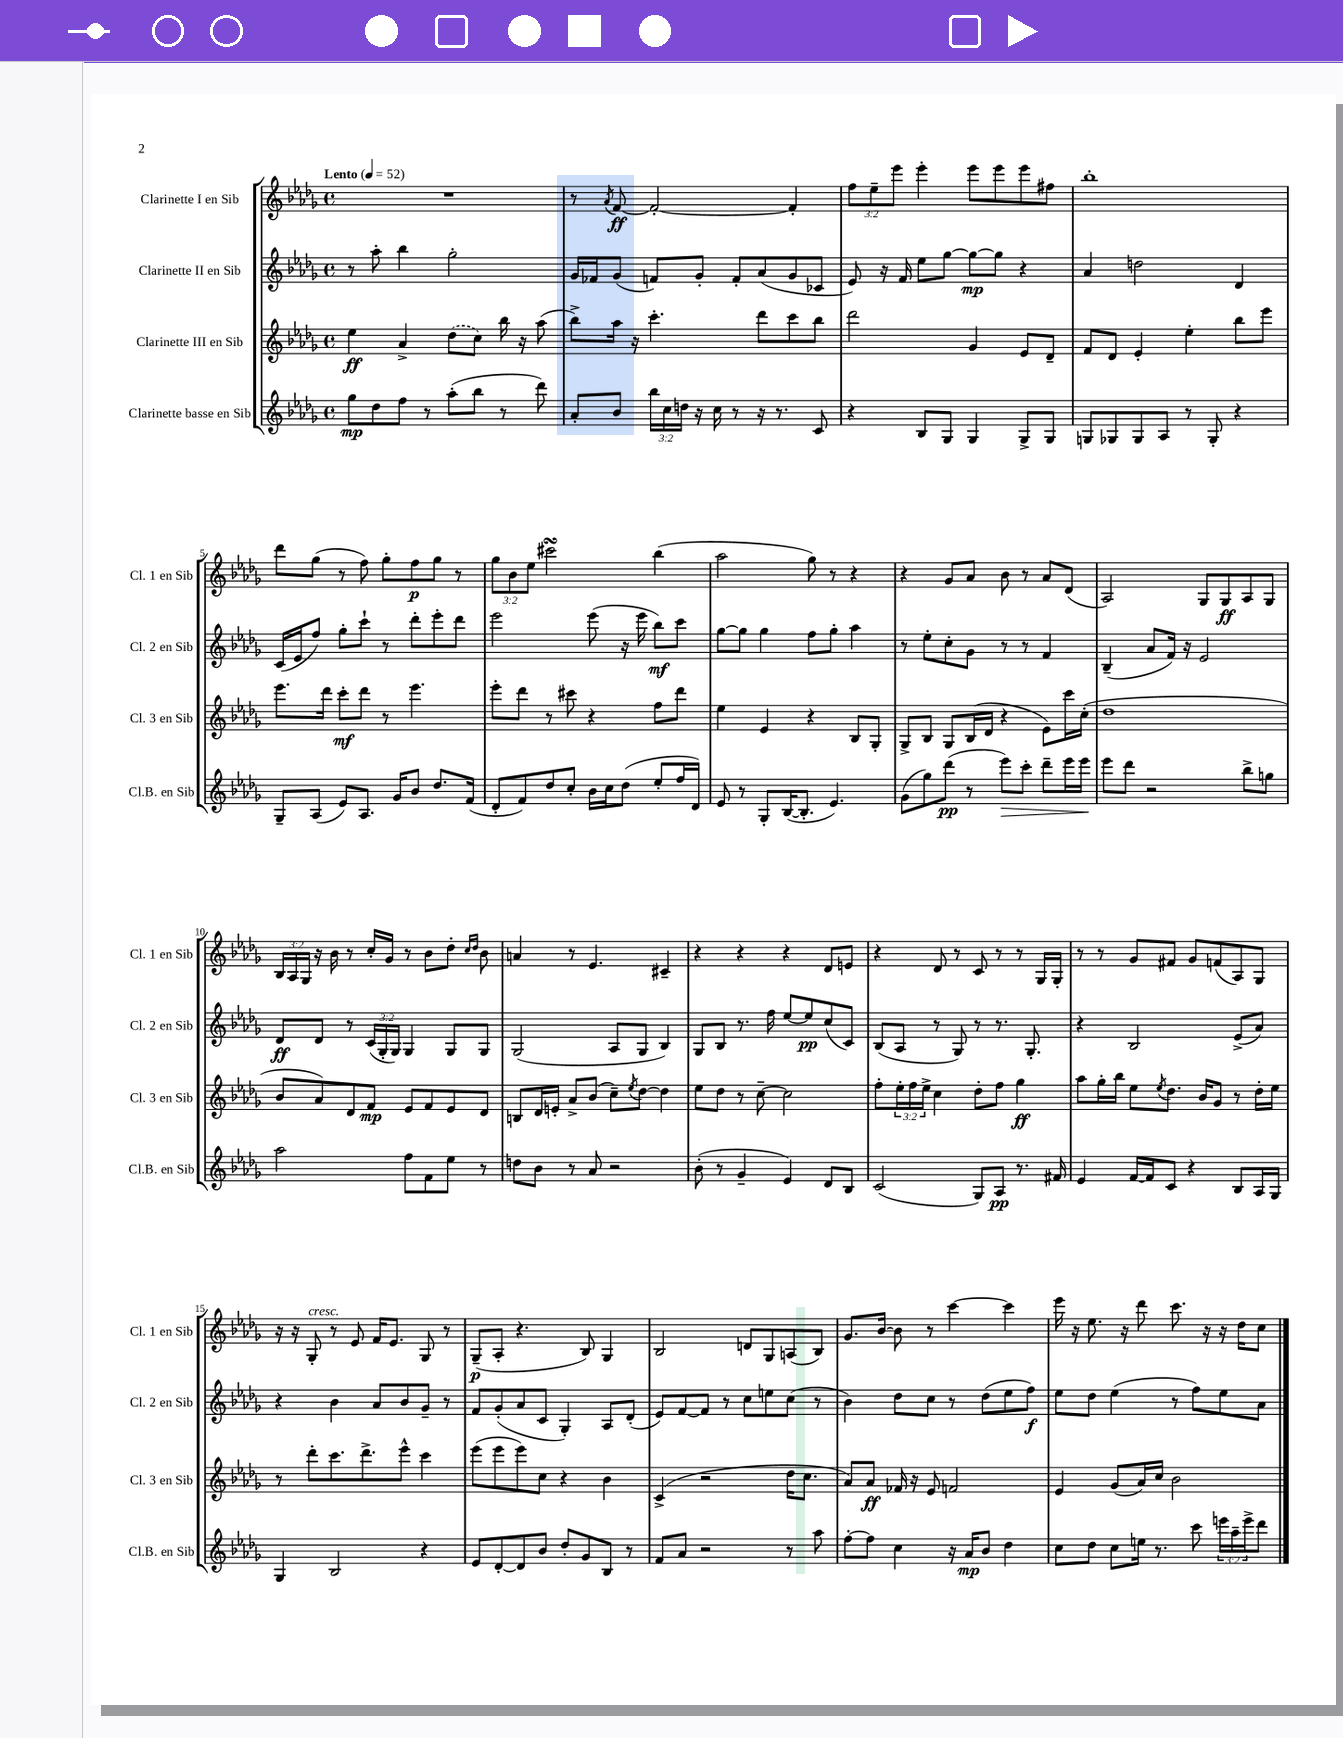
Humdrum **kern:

**kern	**kern	**kern	**kern
*staff4	*staff3	*staff2	*staff1
*clefG2	*clefG2	*clefG2	*clefG2
*k[b-e-a-d-g-]	*k[b-e-a-d-g-]	*k[b-e-a-d-g-]	*k[b-e-a-d-g-]
*M4/4	*M4/4	*M4/4	*M4/4
*met(c)	*met(c)	*met(c)	*met(c)
*MM52	*MM52	*MM52	*MM52
8gg-\L	4ee-\	8r	1r
8dd-\	.	8aa-'\	.
8ff\J	4a-^/	4bb-\	.
8r	.	.	.
(8aa-'\L	(8dd-\L	2gg-'\	.
8bb-\J	8cc\J)	.	.
8r	16bb-\	.	.
.	16r	.	.
8ddd-\)	(8aa-\	.	.
=	=	=	=
8a-'/L	8bb-^\L)	16g-/LL	8r
.	.	16f-/J	.
.	.	.	8qa-/
8b-/J	16aa-\Jk	(8g-/J	[8f/
.	16r	.	.
24bb-\LL	4.ccc'\	8f/L)	2f'/_
24cc\	.	.	.
24dd\JJ	.	.	.
16r	.	8g-'/J	.
16cc\	.	.	.
8r	.	8f'/L	.
16r	8ddd-\L	(8a-/	.
8.r	.	.	.
.	8ccc\	8g-/	4f'/]
8c/	8bb-\J	8c-/J	.
=	=	=	=
4r	2ddd-\	8e-/)	12ff\L
.	.	.	12ee-~\
.	.	16r	.
.	.	.	12eee-\J
.	.	16f/	.
8B-/L	.	8ee-\L	4eee-'\
8G-/J	.	[8gg-\J	.
4G-/	4g-/	8gg-\_L	8eee-\L
.	.	8gg-\]J	8eee-\
8G-^/L	8e-/L	4r	8eee-\
8G-/J	8d-~/J	.	8ff#\J
=	=	=	=
8G/L	8f/L	4a-/	1bb-'
8G-/	8d-/J	.	.
8G-/	4e-'/	2dd\	.
8A-/J	.	.	.
8r	4ee-'\	.	.
8G-'/	.	.	.
4r	8bb-\L	4d-/	.
.	8eee-\J	.	.
=	=	=	=
8G-~/L	8.eee-\L	(16c/LL	8ddd-\L
.	.	16e-/J	.
(8A-/J	.	8ff/J)	(8gg-\J
.	16ddd-\Jk	.	.
8e-/L)	8ccc'\L	8gg-'\L	8r
8.A-/J	8ddd-\J	8ccc`\J	8ff\)
.	8r	8r	8gg-'\L
16g-/LK	.	.	.
8b-/J	4.eee-\	8ddd-'\L	8ff\
8.dd-/L	.	8eee-'\	8gg-\J
.	.	8ddd-\J	8r
(16f/Jk	.	.	.
=	=	=	=
8d-'/L	8eee-'\L	2eee-\	12gg-\L
.	.	.	12b-\
8f/)	8ddd-\J	.	.
.	.	.	12ee-\J
8dd-/	8r	.	2ccc#\
8cc'/J	8ccc#\	.	.
16b-\LL	4r	(8eee-\	.
16cc\J	.	.	.
(8dd-\J	.	16r	.
.	.	16eee-\	.
8ee-'/L	8ff\L	8bb-\L)	(4bb-\
16ff/L	8ddd-\J	8ccc\J	.
16d-/JJ)	.	.	.
=	=	=	=
8e-/	4ee-\	[8gg-\L	2aa-\
8r	.	8gg-\]J	.
8G-'/L	4e-/	4gg-\	.
([16B-/K	.	.	.
8.B-'/]J	.	.	.
.	4r	8ff\L	8gg-\)
4.e-/)	.	8gg-'\J	8r
.	8B-/L	4aa-\	4r
.	8G-'/J	.	.
=	=	=	=
(8g-\L	8G-^/L	8r	4r
8gg-\)	8B-/J	8ee-'\L	.
(8ddd-\J	8G-/L	8cc'\	8g-/L
8r	(16B-/L	8g-\J	8a-/J
.	16d-/JJ	.	.
8eee-\L)	4r	8r	8b-\
8ccc'\J	.	8r	8r
8ddd-~\L	8e-\L)	4f/	8a-/L
16eee-\L	16ccc\L	.	(8d-/J
16eee-\JJ	(16cc'\JJ	.	.
=	=	=	=
8eee-\L	1dd-	(4B-~/	2A-/)
8ddd-\J	.	.	.
2r	.	8a-/L	.
.	.	16f/Jk)	.
.	.	16r	.
.	.	2e-/	8G-/L
.	.	.	8G-/
8bb-^\L	.	.	8A-/
8gg\J	.	.	8G-/J
=	=	=	=
2aa-\	8b-/L	8d-/L	24B-/LL
.	.	.	24A-/
.	.	.	24G-/JJ
.	8a-/)	8d-/J	16r
.	.	.	16b-\
.	8d-/	8r	8r
.	8f/J	(24c/LL	16cc'/LL
.	.	24G-'/	.
.	.	.	16g-/JJ
.	.	24G-/JJ)	.
8ff\L	8e-/L	4G-/	8r
8f\	8f/	.	8b-\L
8ee-\J	8e-/	8G-/L	8dd-'\J
.	.	.	16qqcc/LL
.	.	.	16qqdd-/JJ
8r	8d-/J	8G-/J	8b-\
=	=	=	=
8dd\L	8B/L	(2G-/	4a/
8b-\J	16d-/L	.	.
.	16e'/JJ	.	.
8r	8a-^/L	.	8r
8a-/	(8b-/J	.	4.e-/
2r	8cc~\L)	8A-/L	.
.	8qee-/	.	.
.	[8dd-\J	8G-/J	.
.	4dd-\]	4B-/)	4c#~/
=	=	=	=
(8b-'\	8ee-\L	8G-/L	4r
8r	8dd-\J	8B-/J	.
4g-~/	8r	8.r	4r
.	[8cc~\	.	.
.	.	16ff\	.
4e-/)	2cc\]	[8ee-/L	4r
.	.	8ee-/]	.
8d-/L	.	(8cc/	8d-/L
8B-/J	.	8c/J)	8e/J
=	=	=	=
(2c/	8ff'\L	(8B-/L	4r
.	24ee-'\L	8A-/J	.
.	24ff\	.	.
.	24ee-^\JJ	.	.
.	4cc\	8r	8d-/
.	.	8G-/)	8r
8G-/L)	8dd-'\L	8r	8c/
8A-/J	8ff\J	8.r	8r
8.r	4gg-\	.	8r
.	.	8.G-'/	.
.	.	.	16G-/LL
16f#/	.	.	16G-'/JJ
=	=	=	=
4e-/	8aa-\L	4r	8r
.	16gg-'\L	.	8r
.	16bb-\JJ	.	.
[16f/LL	8ee-\L	2B-/	8g-/L
16f/]J	.	.	.
.	8qee-/	.	.
8c/J	8.dd-\J	.	8f#/J
4r	.	.	8g-/L
.	16b-/LK	.	.
.	8g-/J	.	(8f/
8B-/L	8r	(8e-^/L	8A-/)
16A-/L	16dd-'\LL	8a-/J)	8G-/J
16G-/JJ	16ee-\JJ	.	.
=	=	=	=
4G-/	8r	4r	16r
.	.	.	16r
.	8ddd-'\L	.	8G-'/
2B-/	8.ccc\	4b-\	8r
.	.	.	8e-/
.	8.ddd-^\	.	.
.	.	8a-/L	16f/LK
.	.	.	8.e-/J
.	8eee-^^\J	8b-/	.
4r	4ccc\	8g-~/J	8G-/
.	.	8r	8r
=	=	=	=
8e-/L	(8eee-\L	8f/L	(8G-~/L
[8d-'/	8eee-\	(8g-'/	8A-'/J
8d-/]	8eee-\)	8a-/	4.r
8b-/J	8cc\J	8c/J	.
8dd-'/L	4r	4G-'/)	.
8g-/	.	.	8B-/)
8B-/J	4b-\	8A-/L	4G-/
8r	.	(8d-'/J	.
=	=	=	=
8f/L	(4c^/	8e-/L)	2B-/
8a-/J	.	[8f/	.
2r	2r	8f/]J	.
.	.	8r	.
.	.	8cc\L	8d/L
.	.	8ee\	8G-/
8r	16dd-\LK	(8cc\J	(8A/
.	8.cc\J	.	.
8aa-\	.	8r	8B-/J)
=	=	=	=
[8ff'\L	8a-/L)	4b-\)	8.g-/L
8ff\]J	8a-/J	.	.
.	.	.	[16b-/Jk
4cc\	16f-/	8dd-\L	8b-\]
.	16r	.	.
.	8e-/	8cc\J	8r
16r	2f/	8r	[4ccc\
16a-/LK	.	.	.
8b-/J	.	(8dd-\L	.
4dd-\	.	8ee-\	4ccc\]
.	.	8ff\J)	.
=	=	=	=
8cc\L	4e-/	8ee-\L	16eee-\
.	.	.	16r
8dd-\J	.	8dd-\J	8.ee-\
8cc\L	(8g-/L	(4ee-\	.
.	.	.	16r
16ee\Jk	16a-/L)	.	8ddd-\
8.r	16cc/JJ	.	.
.	2b-\	8r	8.ccc\
8ccc\	.	8ff\L)	.
.	.	.	16r
24eee\LL	.	8ee-\	16r
24aa-~\	.	.	.
.	.	.	16dd-\LK
24eee^\J	.	.	.
8ddd-\J	.	8a-\J	8cc\J
==	==	==	==
*-	*-	*-	*-
